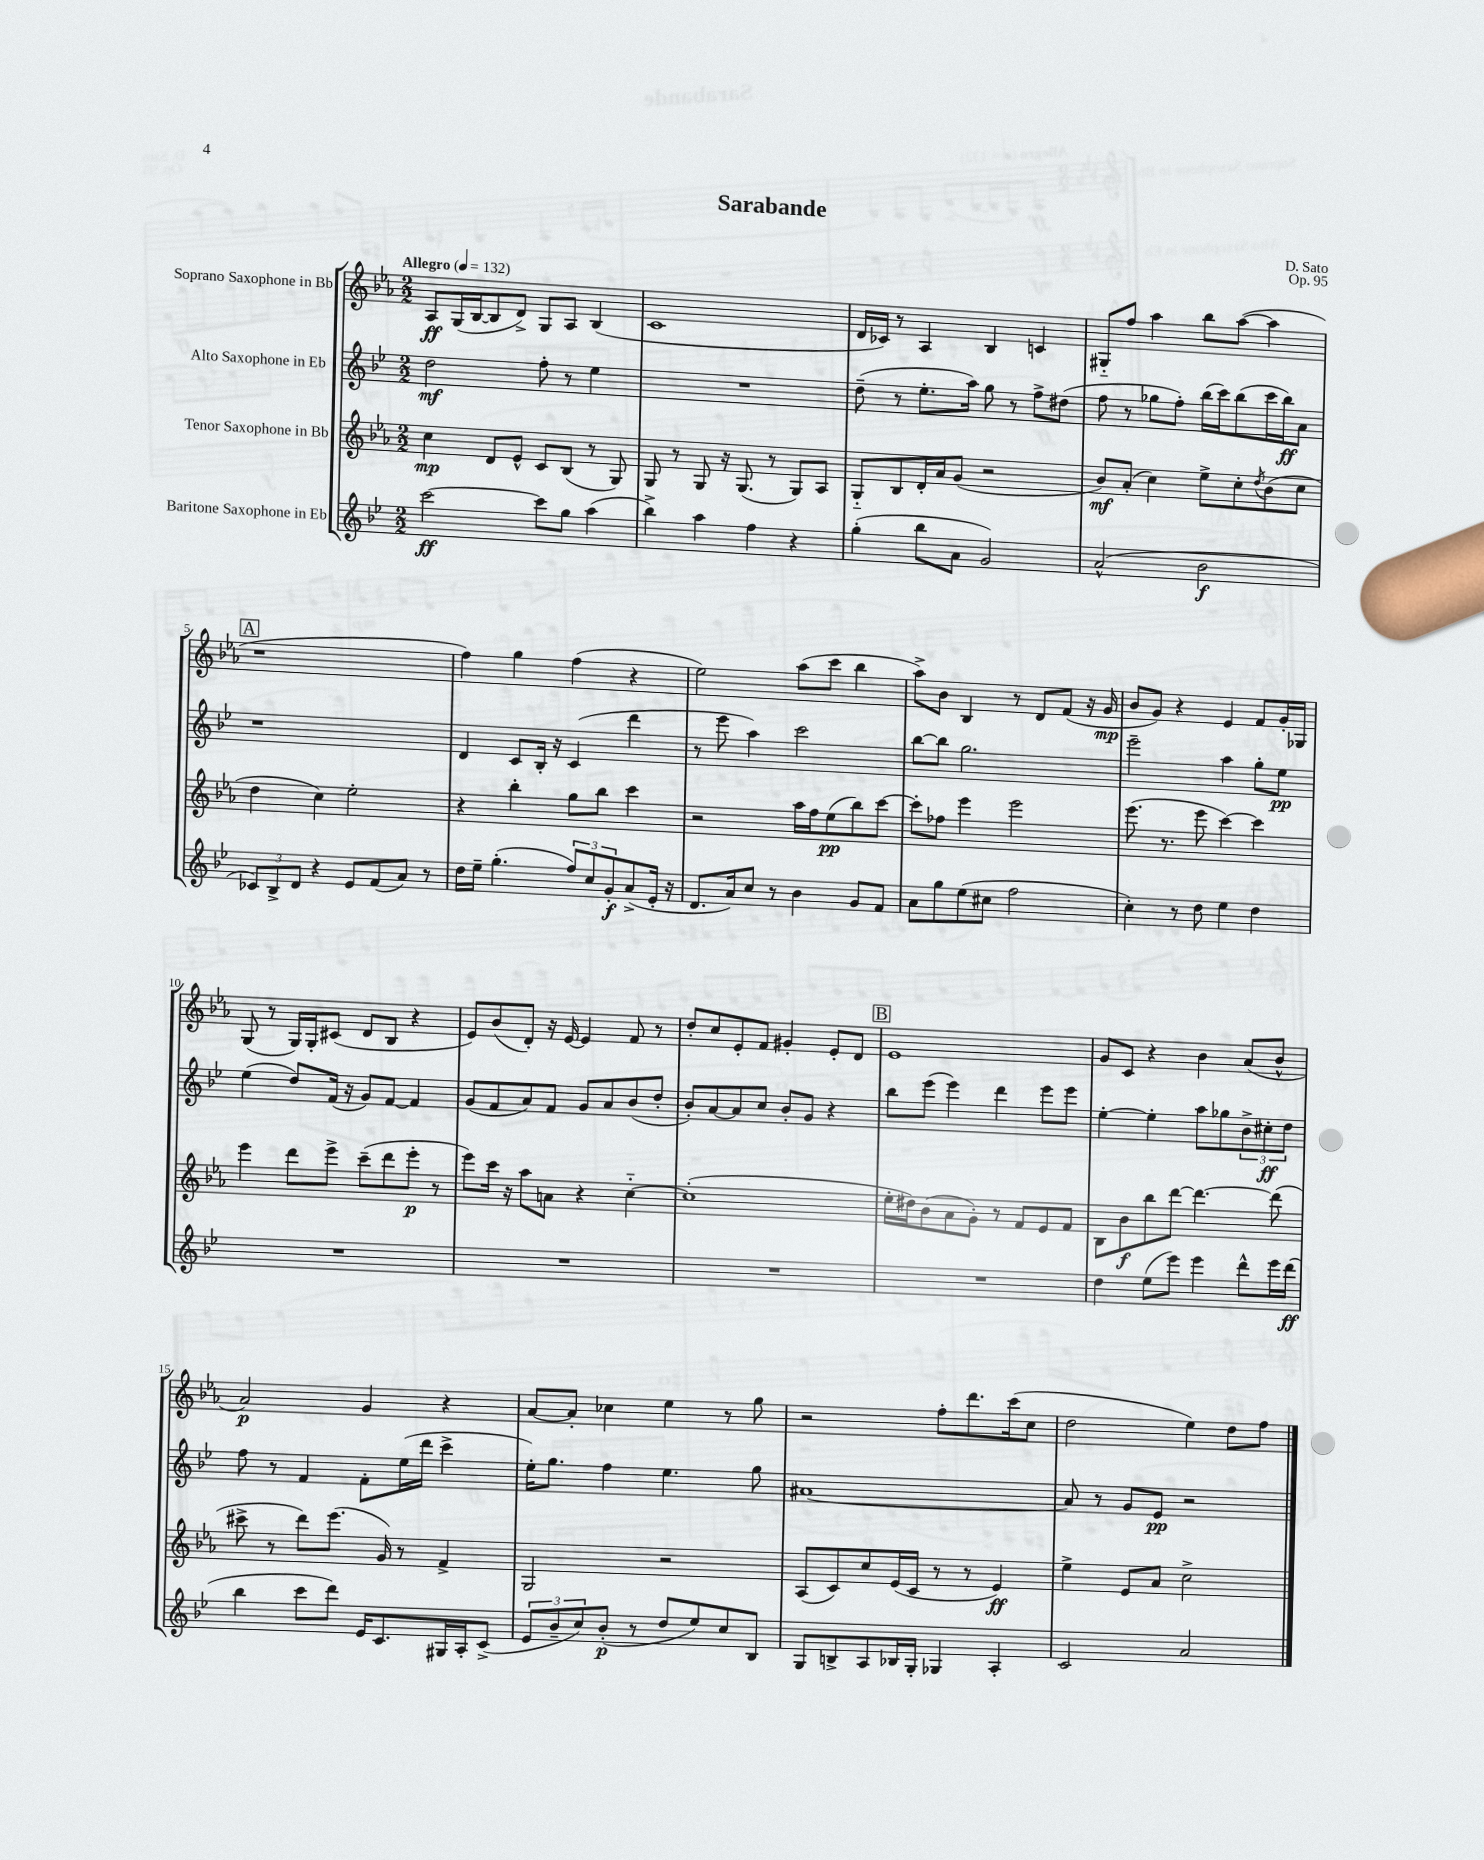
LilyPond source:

\header { title = "Sarabande" composer = "D. Sato" opus = "Op. 95" }
<<
\new StaffGroup <<
\new Staff = "s0" \with { instrumentName = "Soprano Saxophone in Bb" } {
    \clef treble \key ees \major \numericTimeSignature \time 2/2 \tempo "Allegro" 4 = 132
    aes8\ff g16( bes16~ bes8 d'8->) g8 aes8 bes4( |
    c'1 |
    d'16 ces'16) r8 aes4 bes4 c'4 |
    gis8-_ f''8 aes''4 bes''8 aes''8~( aes''4 |
    \mark \markup { \box "A" } r1 |
    f''4) g''4 f''4( r4 |
    ees''2) aes''8( c'''8 bes''4 |
    aes''8->) bes'8 bes4 r8 d'8 f'8( r16 g'16\mp |
    bes'8 g'8) r4 ees'4 f'8 g'16-. ges16 |
    g8( r8 g16) g16-. cis'8( d'8 bes8 r4 |
    ees'8) bes'8( d'8-.) r16 ees'16~ ees'4 f'8 r8 |
    d''8-. c''8 ees'8-. f'8 gis'4-. ees'8-. d'8 |
    \mark \markup { \box "B" } ees'1 |
    g'8 c'8 r4 bes'4 aes'8( bes'8-^ |
    aes'2\p) g'4 r4 |
    aes'8~ aes'8-. ces''4 ees''4 r8 g''8 |
    r2 f''8-. d'''8. c'''16( c''8 |
    d''2 ees''4) d''8 f''8 \bar "|." |
}
\new Staff = "s1" \with { instrumentName = "Alto Saxophone in Eb" } {
    \clef treble \key bes \major \numericTimeSignature \time 2/2
    d''2\mf f''8-. r8 ees''4 |
    R1 |
    d''8--( r8 ees''8.-. a''16) g''8 r8 f''8-> dis''8( |
    f''8 r8 ges''8 f''8-.) bes''16( c'''16) bes''8( c'''16 bes''16\ff) a'8 |
    \mark \markup { \box "A" } r1 |
    d'4 c'8 bes16-. r16 c'4( d'''4 |
    r8 ees'''8 a''4) c'''2 |
    bes''8~ bes''8 g''2. |
    ees'''2-- a''4 g''8-. ees''8\pp |
    ees''4( d''8) f'16( r16 g'8) f'8~ f'4 |
    g'8( f'8 a'8) f'8 g'8 a'8 bes'8( d''8-. |
    bes'8-.) a'8~ a'8 c''8 bes'8-. g'8 r4 |
    \mark \markup { \box "B" } bes''8 ees'''8( ees'''4) d'''4 ees'''8 ees'''8 |
    ees''4~-. ees''4-. a''8 ges''8 \tuplet 3/2 { bes'8-> cis''8-.\ff d''8 } |
    f''8 r8 f'4 f'8-. ees''16( d'''16 c'''4-> |
    ees''16-.) g''8. f''4 ees''4. g''8 |
    ais'1~ |
    ais'8 r8 g'8 ees'8\pp r2 \bar "|." |
}
\new Staff = "s2" \with { instrumentName = "Tenor Saxophone in Bb" } {
    \clef treble \key ees \major \numericTimeSignature \time 2/2
    c''4\mp d'8 ees'8-^ c'8 bes8( r8 g8) |
    g8 r8 g8 r16 g8.( r8 g8) aes8 |
    g8-_ bes8 d'16-. aes'16 g'8( r2 |
    bes'8\mf) aes'8-.( c''4) ees''8-> c''8-. \acciaccatura { d''8 } bes'8( c''8 |
    \mark \markup { \box "A" } d''4 c''4) ees''2-. |
    r4 bes''4-. g''8 bes''8 c'''4 |
    r2 aes''16 f''16 ees''8\pp( bes''8) c'''8~ |
    c'''8-. fes''8 ees'''4 ees'''2 |
    ees'''8.( r8. ees'''8 c'''4~) c'''4 |
    ees'''4 d'''8 ees'''8-> c'''8--( d'''8 ees'''8-.\p r8 |
    ees'''8) c'''16 r16 aes''8 a'8 r4 c''4~-_ |
    c''1-.( |
    \mark \markup { \box "B" } ees''16-. dis''16) bes'8( aes'8 g'8-.) r8 f'8 ees'8 f'8 |
    bes8 bes'8\f bes''8 d'''8~ d'''4.~ d'''8( |
    cis'''8-> r8 d'''8) ees'''8.( g'16) r8 f'4-> |
    g2 r2 |
    aes8( c'8) c''8 ees'16( c'16 r8 r8 ees'4\ff) |
    ees''4-> ees'8 aes'8 c''2-> \bar "|." |
}
\new Staff = "s3" \with { instrumentName = "Baritone Saxophone in Eb" } {
    \clef treble \key bes \major \numericTimeSignature \time 2/2
    c'''2~\ff c'''8 g''8 a''4( |
    bes''4->) a''4 f''4 r4 |
    g''4-.( bes''8 a'8 g'2) |
    a'2-^( bes'2\f |
    \mark \markup { \box "A" } \tuplet 3/2 { ces'8) bes8-> d'8 } r4 ees'8 f'8( a'8) r8 |
    d''16 ees''16-- g''4.-.( \tuplet 3/2 { f''8) c''8 g'8-.\f } a'8->( ees'16-. r16 |
    d'8. a'16) c''8 r8 bes'4 g'8 f'8 |
    a'8 g''8 ees''8( cis''8 f''2 |
    c''4-.) r8 d''8 ees''4 d''4 |
    R1 |
    R1 |
    R1 |
    \mark \markup { \box "B" } R1 |
    d''4 ees''8( ees'''8) ees'''4 d'''8-^ ees'''16 d'''16\ff( |
    bes''4 c'''8 d'''8) ees'16 c'8. gis16 a16-. c'8->( |
    \tuplet 3/2 { ees'8 bes'8-- c''8) } bes'8-.\p( r8 d''8 ees''8) c''8 bes8 |
    g8 b8-> a8 bes16 g16-. ges4 a4-. |
    c'2 a'2 \bar "|." |
}
>>
>>
